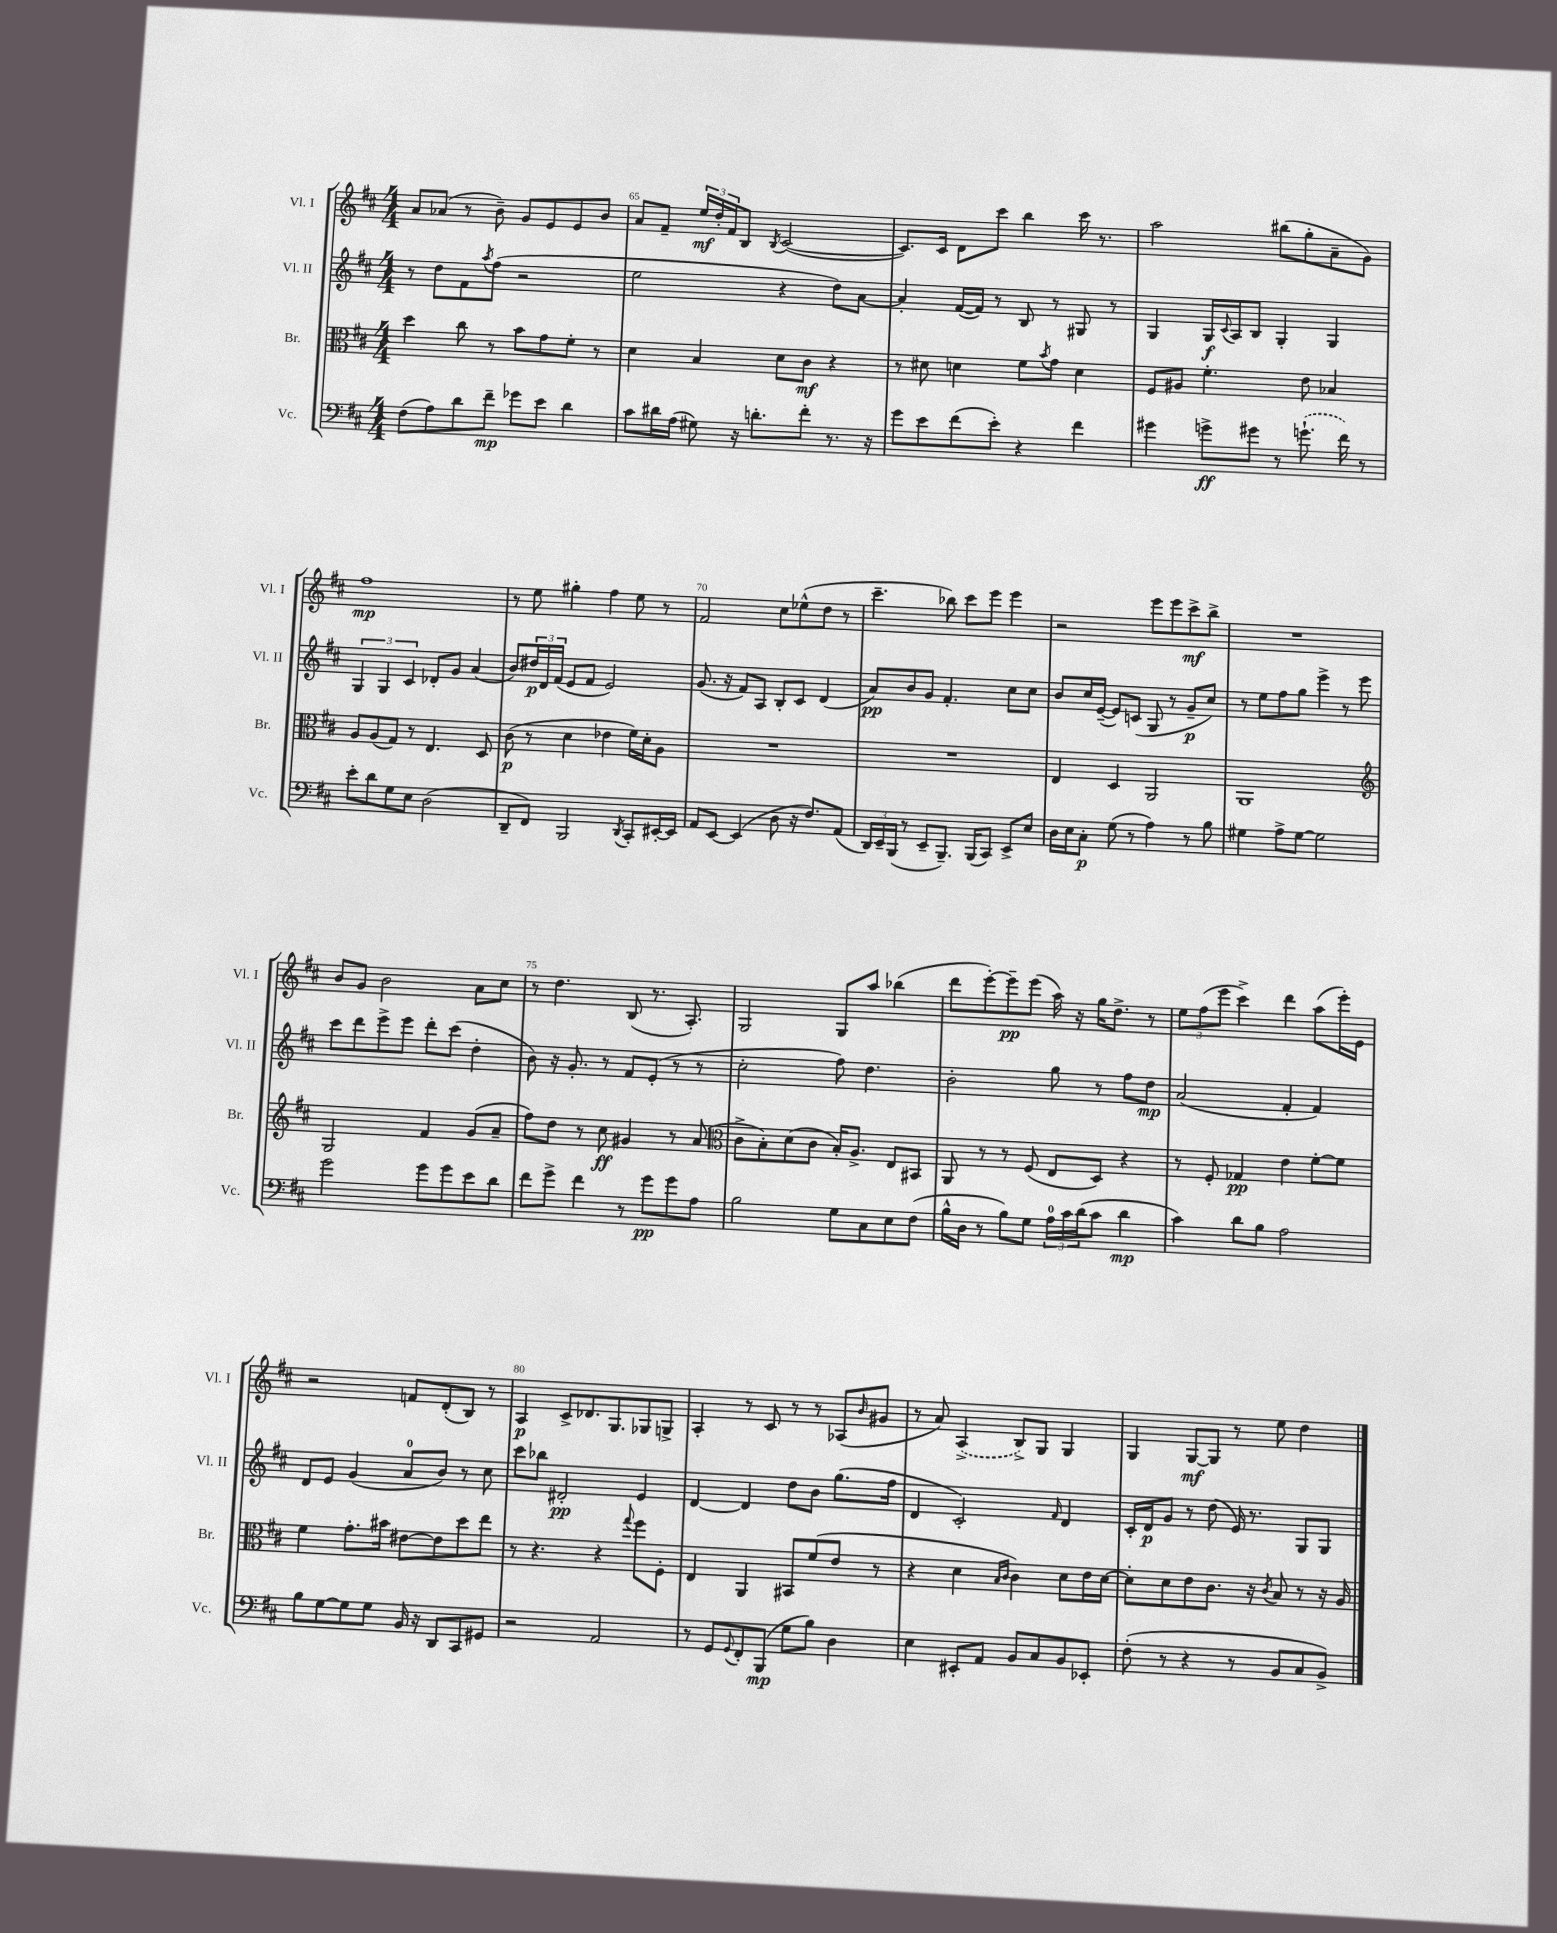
<<
\new StaffGroup <<
\new Staff = "s0" \with { instrumentName = "Vl. I" shortInstrumentName = "Vl. I" } {
    \clef treble \key d \major \numericTimeSignature \time 4/4
    a'8 aes'8( r8 b'8--) g'8 e'8 e'8 b'8 |
    a'8 fis'8-- \tuplet 3/2 { e''16\mf d''16-. fis'16 } b8 \acciaccatura { b8 } cis'2~( |
    cis'8.) cis'16 d'8 cis'''8 b''4 cis'''16 r8. |
    a''2 bis''8( g''8-. a'8-- g'8) |
    fis''1\mp |
    r8 e''8 gis''4-. fis''4 e''8 r8 |
    fis'2 cis''8 ees''8-^( d''8 r8 |
    cis'''4.-- bes''8) cis'''8 e'''8 e'''4 |
    r2 e'''8 e'''8 cis'''8->\mf b''8-> |
    R1 |
    b'8 g'8 b'2 a'8 cis''8 |
    r8 d''4. b8( r8. a8.-.) |
    g2 g8 a''8 bes''4( |
    d'''8 e'''8~-.) e'''8--\pp e'''8( a''16) r16 g''16 d''8.-> r8 |
    \tuplet 3/2 { e''8 fis''8( e'''8 } cis'''4->) d'''4 a''8( e'''16-.) e'16 |
    r2 f'8 d'8-.( b8) r8 |
    a4\p cis'8-> des'8. g8. ges8 g8-> |
    a4-. r8 cis'8 r8 r8 aes8( \grace { b'16 } gis'8 |
    r8 a'8) \once \slurDashed a4->( b8->) g8 g4 |
    g4 g8~\mf g8 r8 e''8 d''4 \bar "|." |
}
\new Staff = "s1" \with { instrumentName = "Vl. II" shortInstrumentName = "Vl. II" } {
    \clef treble \key d \major \numericTimeSignature \time 4/4
    r8 d''8 fis'8 \acciaccatura { a''8 } fis''8( r2 |
    e''2 r4 d''8) a'8~ |
    a'4-. fis'16~( fis'16) r8 b8 r8 gis8 r8 |
    g4 g16\f \appoggiatura { cis'8 } a16 b8 g4-. g4 |
    \tuplet 3/2 { g4 g4 cis'4 } des'8-. g'8 a'4( |
    b'8) \tuplet 3/2 { dis''16\p d'16 fis'16( } e'8 fis'8 e'2) |
    g'8.( r16 fis'8) a8 b8-. cis'8 d'4( |
    a'8\pp) b'8 g'8 fis'4.-. cis''8 cis''8 |
    b'8 cis''16 e'16~--( e'8) c'8( g8 r8 g'8--\p cis''8) |
    r8 e''8 fis''8 g''8 e'''4-> r8 e'''8 |
    cis'''8 d'''8 e'''8-> e'''8 d'''8-. cis'''8( d''4-. |
    b'8) r16 g'8.-. r8 fis'8 e'8-.( r8 r8 |
    cis''2-. fis''8) d''4. |
    b'2-. g''8 r8 fis''8 d''8\mp |
    a'2( fis'4-. fis'4) |
    d'8 e'8 g'4( a'8-0 b'8) r8 cis''8 |
    cis'''8 bes''8 dis'2-.\pp e'4 |
    d'4~ d'4 d''8 b'8 g''8.( fis''16 |
    d'4 cis'2-.) \grace { fis'16 } d'4 |
    cis'16-. d'16\p g'8 r8 d''8( e'16) r8. g8 g8 \bar "|." |
}
\new Staff = "s2" \with { instrumentName = "Br." shortInstrumentName = "Br." } {
    \clef alto \key d \major \numericTimeSignature \time 4/4
    d''4 cis''8 r8 b'8 g'8 fis'8-. r8 |
    d'4 b4 d'8 cis'8\mf r4 |
    r8 dis'8 d'4 fis'8 \acciaccatura { b'8 } g'8 d'4 |
    fis8 ais8 fis'4.-. e'8 bes4 |
    a8 a8( g8) r8 e4. d8 |
    cis'8\p( r8 d'4 ees'4 fis'16) d'16-. a8 |
    R1 |
    R1 |
    e4 d4 a,2 |
    a,1 |
    \clef treble g2 fis'4 g'8( a'8-- |
    fis''8) d''8 r8 cis''8\ff gis'4 r8 a'8( |
    \clef alto cis'8-> b8-.) d'8( cis'8 b16-.) a8.-> e8 bis,8 |
    a,8 r8 r8 fis8( e8 d8) r4 |
    r8 fis8-. ges4\pp e'4 fis'8~-. fis'8 |
    fis'4 g'8.-. bis'16 eis'8~ eis'8 d''8 e''8 |
    r8 r4. r4 \appoggiatura { g''8 } fis''8 fis8-. |
    e4 a,4 bis,8 fis'8( e'8 r8 |
    r4 d'4 \grace { b16 cis'16 } cis'4) d'8 e'16 d'16~ |
    d'8-. d'8 e'8 cis'8. r16 \acciaccatura { cis'8 } b8 r8 r16 a16 \bar "|." |
}
\new Staff = "s3" \with { instrumentName = "Vc." shortInstrumentName = "Vc." } {
    \clef bass \key d \major \numericTimeSignature \time 4/4
    fis8( a8) d'8 fis'8--\mp ges'8 e'8 d'4 |
    cis'8 dis'16 a16( gis8) r16 d'8.-. fis'8-. r8. r16 |
    g'8 e'8 fis'8( e'8-.) r4 fis'4 |
    gis'4 g'8->\ff gis'8 r8 \once \slurDashed g'8.-!( fis'16) r8 |
    e'8-. d'8 g8 e8 d2( |
    d,8-- fis,8) b,,2 \acciaccatura { d,8 } cis,8-. eis,16~-. eis,16 |
    a,8 e,8~ e,4( d8 r16 fis8.) a,8( |
    \tuplet 3/2 { d,16) e,16-- b,,16( } r8 e,8-- b,,8.--) b,,16( cis,8) e,8-> e8 |
    d16 e16 cis8-.\p g8( r8 a4) r8 b8 |
    gis4 a8-> gis8~ gis2 |
    g'2 g'8 g'8 e'8 d'8 |
    fis'8 g'8-> fis'4 r8 g'8\pp g'8 a8 |
    b2 g8 cis8 e8 fis8( |
    b16-^ d16 r8 b8) g8 \tuplet 3/2 { a16-0 cis'16 d'16( } cis'8 d'4\mp |
    cis'4) d'8 b8 a2 |
    b8 g8~ g8 g8 b,16 r16 d,8 cis,8 gis,8 |
    r2 a,2 |
    r8 g,8 \appoggiatura { g,8 } fis,8-. b,,8\mp( g8 b8) d4 |
    e4 eis,8-. a,8 b,8 cis8 b,8 ees,8-. |
    fis8-.( r8 r4 r8 b,8 cis8 b,8->) \bar "|." |
}
>>
>>
\layout { \context { \Score currentBarNumber = #64 \override BarNumber.break-visibility = ##(#f #t #t) barNumberVisibility = #(every-nth-bar-number-visible 5) } }
